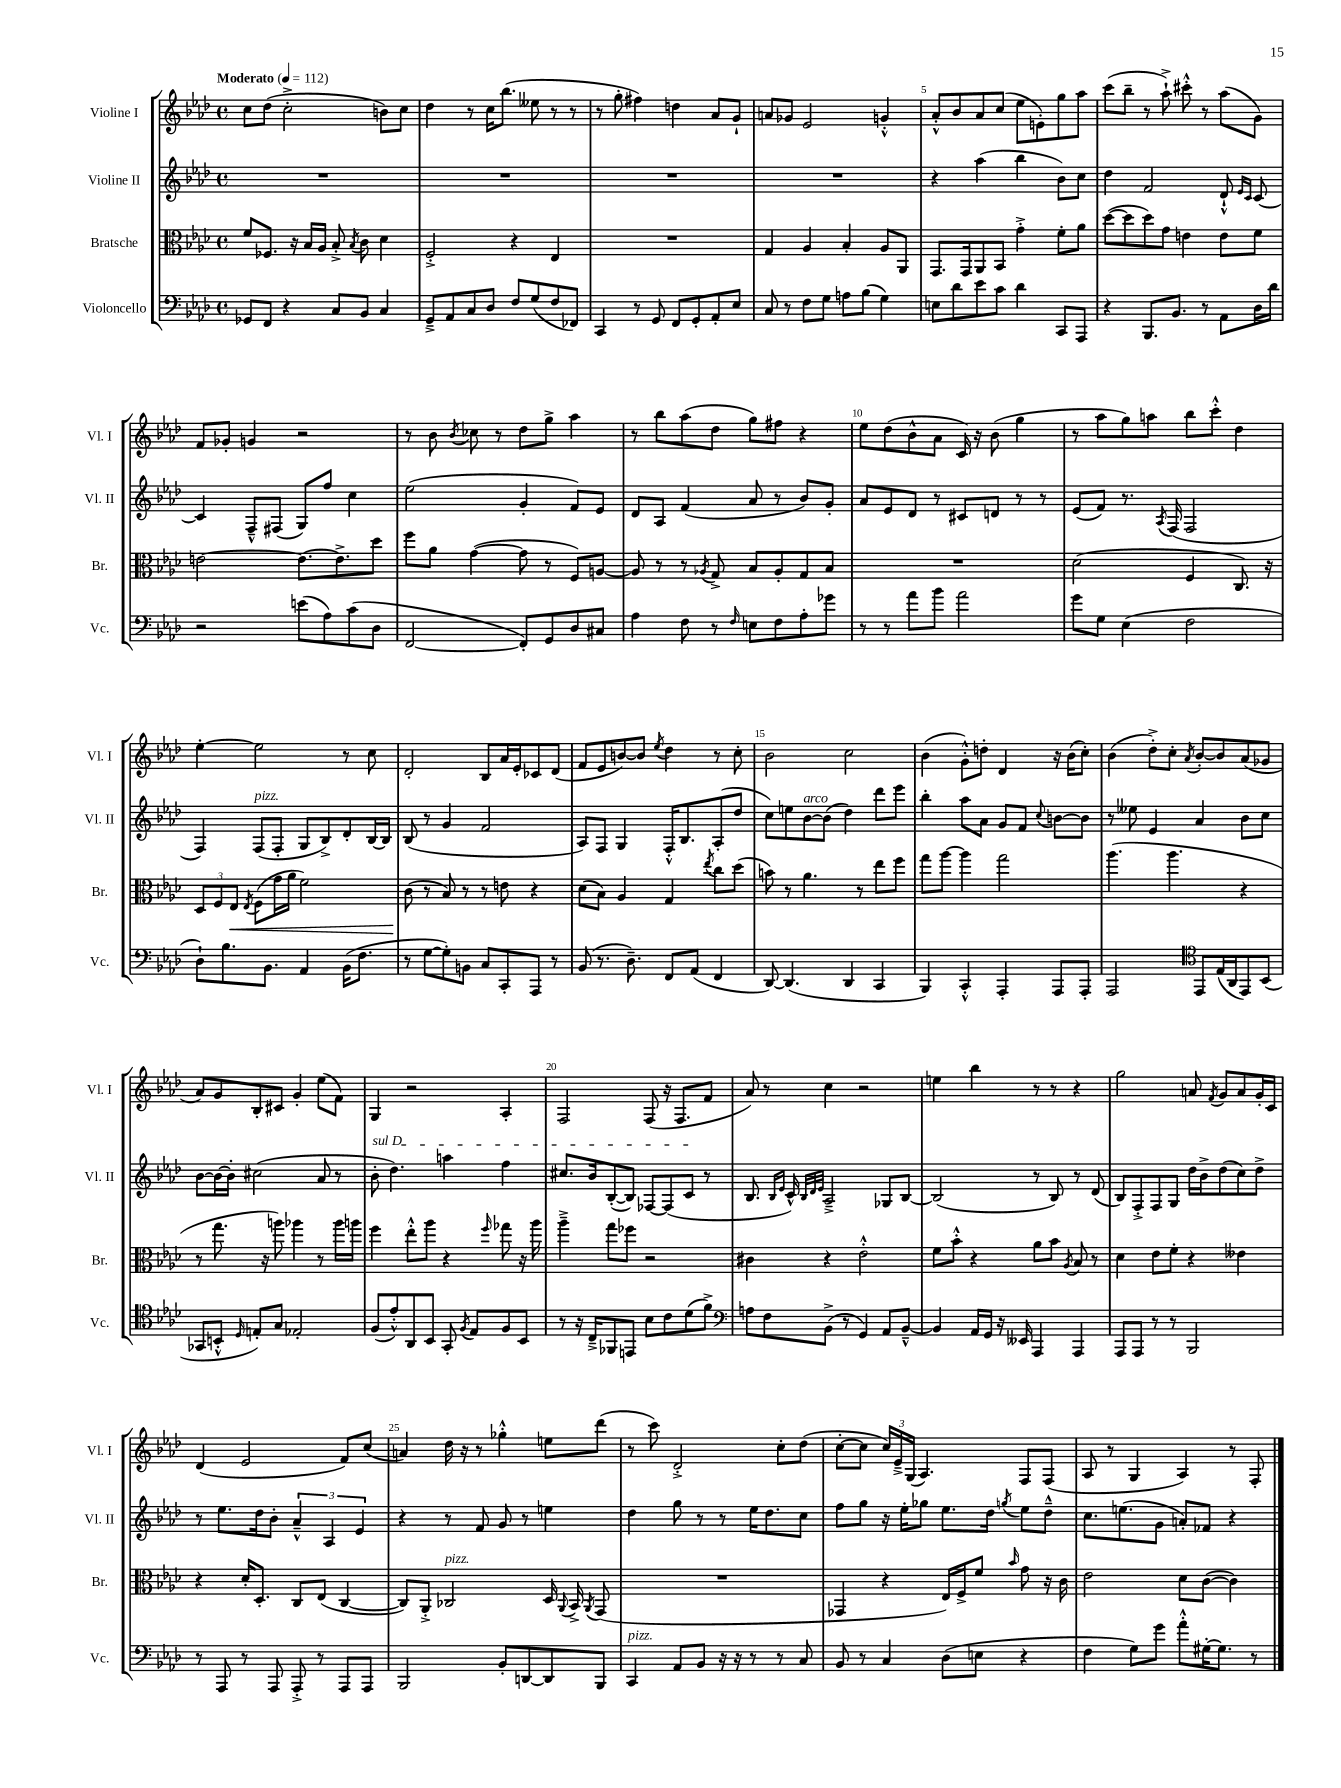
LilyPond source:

<<
\new StaffGroup <<
\new Staff = "s0" \with { instrumentName = "Violine I" shortInstrumentName = "Vl. I" } {
    \clef treble \key aes \major \defaultTimeSignature \time 4/4 \tempo "Moderato" 4 = 112
    \autoBeamOff c''8[ des''8]( c''2-.-> b'8[) c''8] |
    des''4 r8 c''16[ bes''8.]( eeses''8 r8 r8 |
    r8 g''8-. fis''4) d''4 aes'8[ g'8]-! |
    a'8[ ges'8] ees'2 g'4-.-^ |
    aes'8[-.-^ bes'8 aes'8 c''8]( ees''8[ e'8-.) g''8 aes''8] |
    c'''8[( bes''8]-- r8 aes''8-!->) cis'''8-.-^ r8 aes''8[( g'8]) |
    f'8[ ges'8]-. g'4 r2 |
    r8 bes'8 \acciaccatura { bes'8 } ces''8 r8 des''8[ g''8]-> aes''4 |
    r8 bes''8[ aes''8( des''8] g''8[) fis''8] r4 |
    ees''8[ des''8( bes'8-^ aes'8] c'16) r16 bes'8( g''4 |
    r8 aes''8[ g''8) a''8] bes''8[ c'''8]-.-^ des''4 |
    ees''4~-. ees''2 r8 c''8 |
    des'2-. bes8[ aes'16 ees'16-. ces'8 des'8]( |
    f'8[ ees'8 b'8~) b'8] \acciaccatura { ees''8 } des''4 r8 c''8-. |
    bes'2 c''2 |
    bes'4( g'8[-.-^) d''8]-. des'4 r16 bes'16[( c''8]-.) |
    bes'4( des''8[-.->) c''8]-. \acciaccatura { aes'8 } bes'8[~-. bes'8 aes'8( ges'8] |
    aes'8[) g'8 bes8-. cis'8] g'4-. ees''8[( f'8]) |
    g4 r2 aes4-. |
    f2 f8( r16 f8.[ f'8] |
    aes'8) r8 c''4 r2 |
    e''4 bes''4 r8 r8 r4 |
    g''2 a'8 \acciaccatura { f'8 } g'8[ a'8 g'16-. c'16] |
    des'4( ees'2 f'8[) c''8]( |
    a'4) des''16 r16 r8 ges''4-.-^ e''8[ des'''8]( |
    r8 c'''8) des'2-.-> c''8[-. des''8]( |
    c''8[~-. c''8] \tuplet 3/2 { c''16[) ees'16---> g16]( } aes4.) f8[ f8]( |
    aes8 r8 g4 aes4) r8 f8-. \bar "|." |
}
\new Staff = "s1" \with { instrumentName = "Violine II" shortInstrumentName = "Vl. II" } {
    \clef treble \key aes \major \defaultTimeSignature \time 4/4
    \autoBeamOff R1 |
    R1 |
    R1 |
    R1 |
    r4 aes''4( bes''4 bes'8[) c''8] |
    des''4 f'2 des'8-!-^ \grace { ees'16[ c'16] } c'8~ |
    c'4 f8[---^ fis8]( g8[) f''8] c''4 |
    ees''2( g'4-. f'8[) ees'8] |
    des'8[ aes8] f'4( aes'8 r8 bes'8[) g'8]-. |
    aes'8[ ees'8 des'8] r8 cis'8[ d'8] r8 r8 |
    ees'8[( f'8]) r8. \acciaccatura { aes8 } f16( f2 |
    f4) f8[^\markup { \italic "pizz." }( f8]-. g8[ bes8->) des'8-. bes16~ bes16] |
    bes8( r8 g'4 f'2 |
    aes8[) f8] g4 f16[-.-^ bes8. aes8-.( des''8] |
    c''8[) e''8 bes'8~^\markup { \italic "arco" } bes'8]( des''4) des'''8[ ees'''8] |
    bes''4-. aes''8[ aes'8] g'8[ f'8] \appoggiatura { c''8 } b'8[~ b'8] |
    r8 eeses''8 ees'4 aes'4 bes'8[ c''8] |
    bes'8[~ bes'16~ bes'16]-. cis''2( aes'8 r8 |
    \once \override TextSpanner.bound-details.left.text = \markup { \italic "sul D" } bes'8-.\startTextSpan des''4.) a''4 f''4 |
    cis''8.[ bes'16 bes8~-.( bes8]) fes8[~ fes8( c'8]\stopTextSpan r8 |
    bes8. \grace { bes16[ ees'16] } c'16-^) \grace { bes32[ des'32 ees'32] } aes2---> ges8[ bes8]~ |
    bes2( r8 bes8) r8 des'8( |
    bes8[) f8-.-> f8 g8] des''16[ bes'16-> des''8( c''8) des''8]-> |
    r8 ees''8.[ des''16 bes'8]-. \tuplet 3/2 { aes'4---^ aes4 ees'4 } |
    r4 r8 f'8 g'8 r8 e''4 |
    des''4 g''8 r8 r8 ees''16[ des''8. c''8] |
    f''8[ g''8] r16 ees''16[-. ges''8] ees''8.[ des''16] \acciaccatura { g''8 } ees''8[ des''8]---^ |
    c''8.[ e''8.( g'8] a'8[-.) fes'8] r4 \bar "|." |
}
\new Staff = "s2" \with { instrumentName = "Bratsche" shortInstrumentName = "Br." } {
    \clef alto \key aes \major \defaultTimeSignature \time 4/4
    \autoBeamOff f'8[ fes8.] r16 bes16[ aes16] bes8-.-> \acciaccatura { bes8 } c'8 des'4 |
    f2-.-> r4 ees4 |
    R1 |
    g4 aes4 bes4-. aes8[ aes,8] |
    g,8.[ g,16 aes,8 bes,8] g'4-.-> f'8[-. aes'8] |
    des''8[~( des''8 des''8) g'8] e'4 e'8[ f'8] |
    e'2~ e'8.[~ e'8.-> des''8] |
    f''8[ aes'8] g'4~( g'8 r8 f8[) a8]~ |
    a8 r8 r8 \acciaccatura { aes8 } g8-> bes8[ aes8-. g8 bes8] |
    R1 |
    des'2( f4 c8.) r16 |
    \tuplet 3/2 { des8[ f8 ees8]\< } \acciaccatura { ees8 } f8[( g'16 aes'16] f'2) |
    c'8\!( r8 bes8) r8 r8 e'8 r4 |
    des'8[( bes8]) aes4 g4 \acciaccatura { ees''8 } c''8[ des''8]( |
    b'8) r8 aes'4. r8 ees''8[ f''8] |
    g''8[ aes''8]~ aes''4 g''2 |
    aes''4.( aes''4. r4 |
    r8 g''8. r16 a''8) aes''4 r8 aes''16[ a''16] |
    f''4 ees''8[-.-^ aes''8] r4 \grace { f''16 } ges''8 r16 aes''16 |
    aes''4---> g''8[ fes''8] r2 |
    cis'4 r4 ees'2-.-^ |
    f'8[ bes'8]-.-^ r4 aes'8[ bes'8] \acciaccatura { aes8 } bes8 r8 |
    des'4 ees'8[ f'8]-. r4 eeses'4 |
    r4 des'16[-. des8.]-. c8[ ees8]( c4~ |
    c8[) aes,8]-.-> ces2^\markup { \italic "pizz." } des16 \appoggiatura { aes,8 } bes,16-> \acciaccatura { aes,8 } g,8( |
    R1 |
    ges,4 r4 ees16[) f16-> f'8] \grace { bes'16 } g'8 r16 c'16 |
    ees'2 des'8[ c'8]~( c'4) \bar "|." |
}
\new Staff = "s3" \with { instrumentName = "Violoncello" shortInstrumentName = "Vc." } {
    \clef bass \key aes \major \defaultTimeSignature \time 4/4
    \autoBeamOff ges,8[ f,8] r4 c8[ bes,8] c4 |
    g,8[---> aes,8 c8 des8] f8[ g8( f8 fes,8]) |
    c,4 r8 g,8 f,8[ g,8-. aes,8-. ees8] |
    c8 r8 f8[ g8] a8[ bes8]( g4) |
    e8[ des'8 ees'8 c'8] des'4 c,8[ aes,,8] |
    r4 bes,,8.[ bes,8.] r8 aes,8[ des16 des'16] |
    r2 e'8[( aes8) c'8( des8] |
    f,2~ f,8[-.) g,8 des8 cis8] |
    aes4 f8 r8 \grace { f16 } e8[ f8 aes8-. ges'8] |
    r8 r8 aes'8[ bes'8] aes'2 |
    g'8[ g8] ees4( f2 |
    des8[-!) bes8. bes,8.] aes,4 bes,16[( f8.] |
    r8 g8[~ g8-.) b,8] c8[ c,8-. aes,,8] r8 |
    bes,8( r8. des8.--) f,8[ aes,8]( f,4 |
    des,8~) des,4.( des,4 c,4 |
    bes,,4) c,4-.-^ aes,,4-. aes,,8[ aes,,8]-. |
    aes,,2 \clef tenor ees,8[ ees16( aes,16 ees,8) bes,8]( |
    ges,8[ b,8]-.-^ \grace { des16 } e8[-.) g8] ees2-. |
    f8[( ees'8-.-^) aes,8 bes,8] g,8-. \acciaccatura { f8 } ees8[ f8 bes,8] |
    r8 r16 c16[---> fes,8 e,8] bes8[ c'8 des'8( f'8]->) |
    \clef bass a8[ f8 bes,8]->( r8 g,4) aes,8[ bes,8]~---^ |
    bes,4 aes,16[ g,16] r16 eeses,16 aes,,4 aes,,4 |
    aes,,8[ aes,,8] r8 r8 bes,,2 |
    r8 aes,,8 r8 aes,,8 aes,,8-.-> r8 aes,,8[ aes,,8] |
    bes,,2 bes,8[-. d,8~ d,8 bes,,8] |
    c,4^\markup { \italic "pizz." } aes,8[ bes,8] r16 r16 r8 r8 c8 |
    bes,8 r8 c4 des8[( e8] r4 |
    f4 g8[) g'8] aes'8[-.-^ gis16~-. gis8.] r8 \bar "|." |
}
>>
>>
\layout { \context { \Score \override BarNumber.break-visibility = ##(#f #t #t) barNumberVisibility = #(every-nth-bar-number-visible 5) } }
